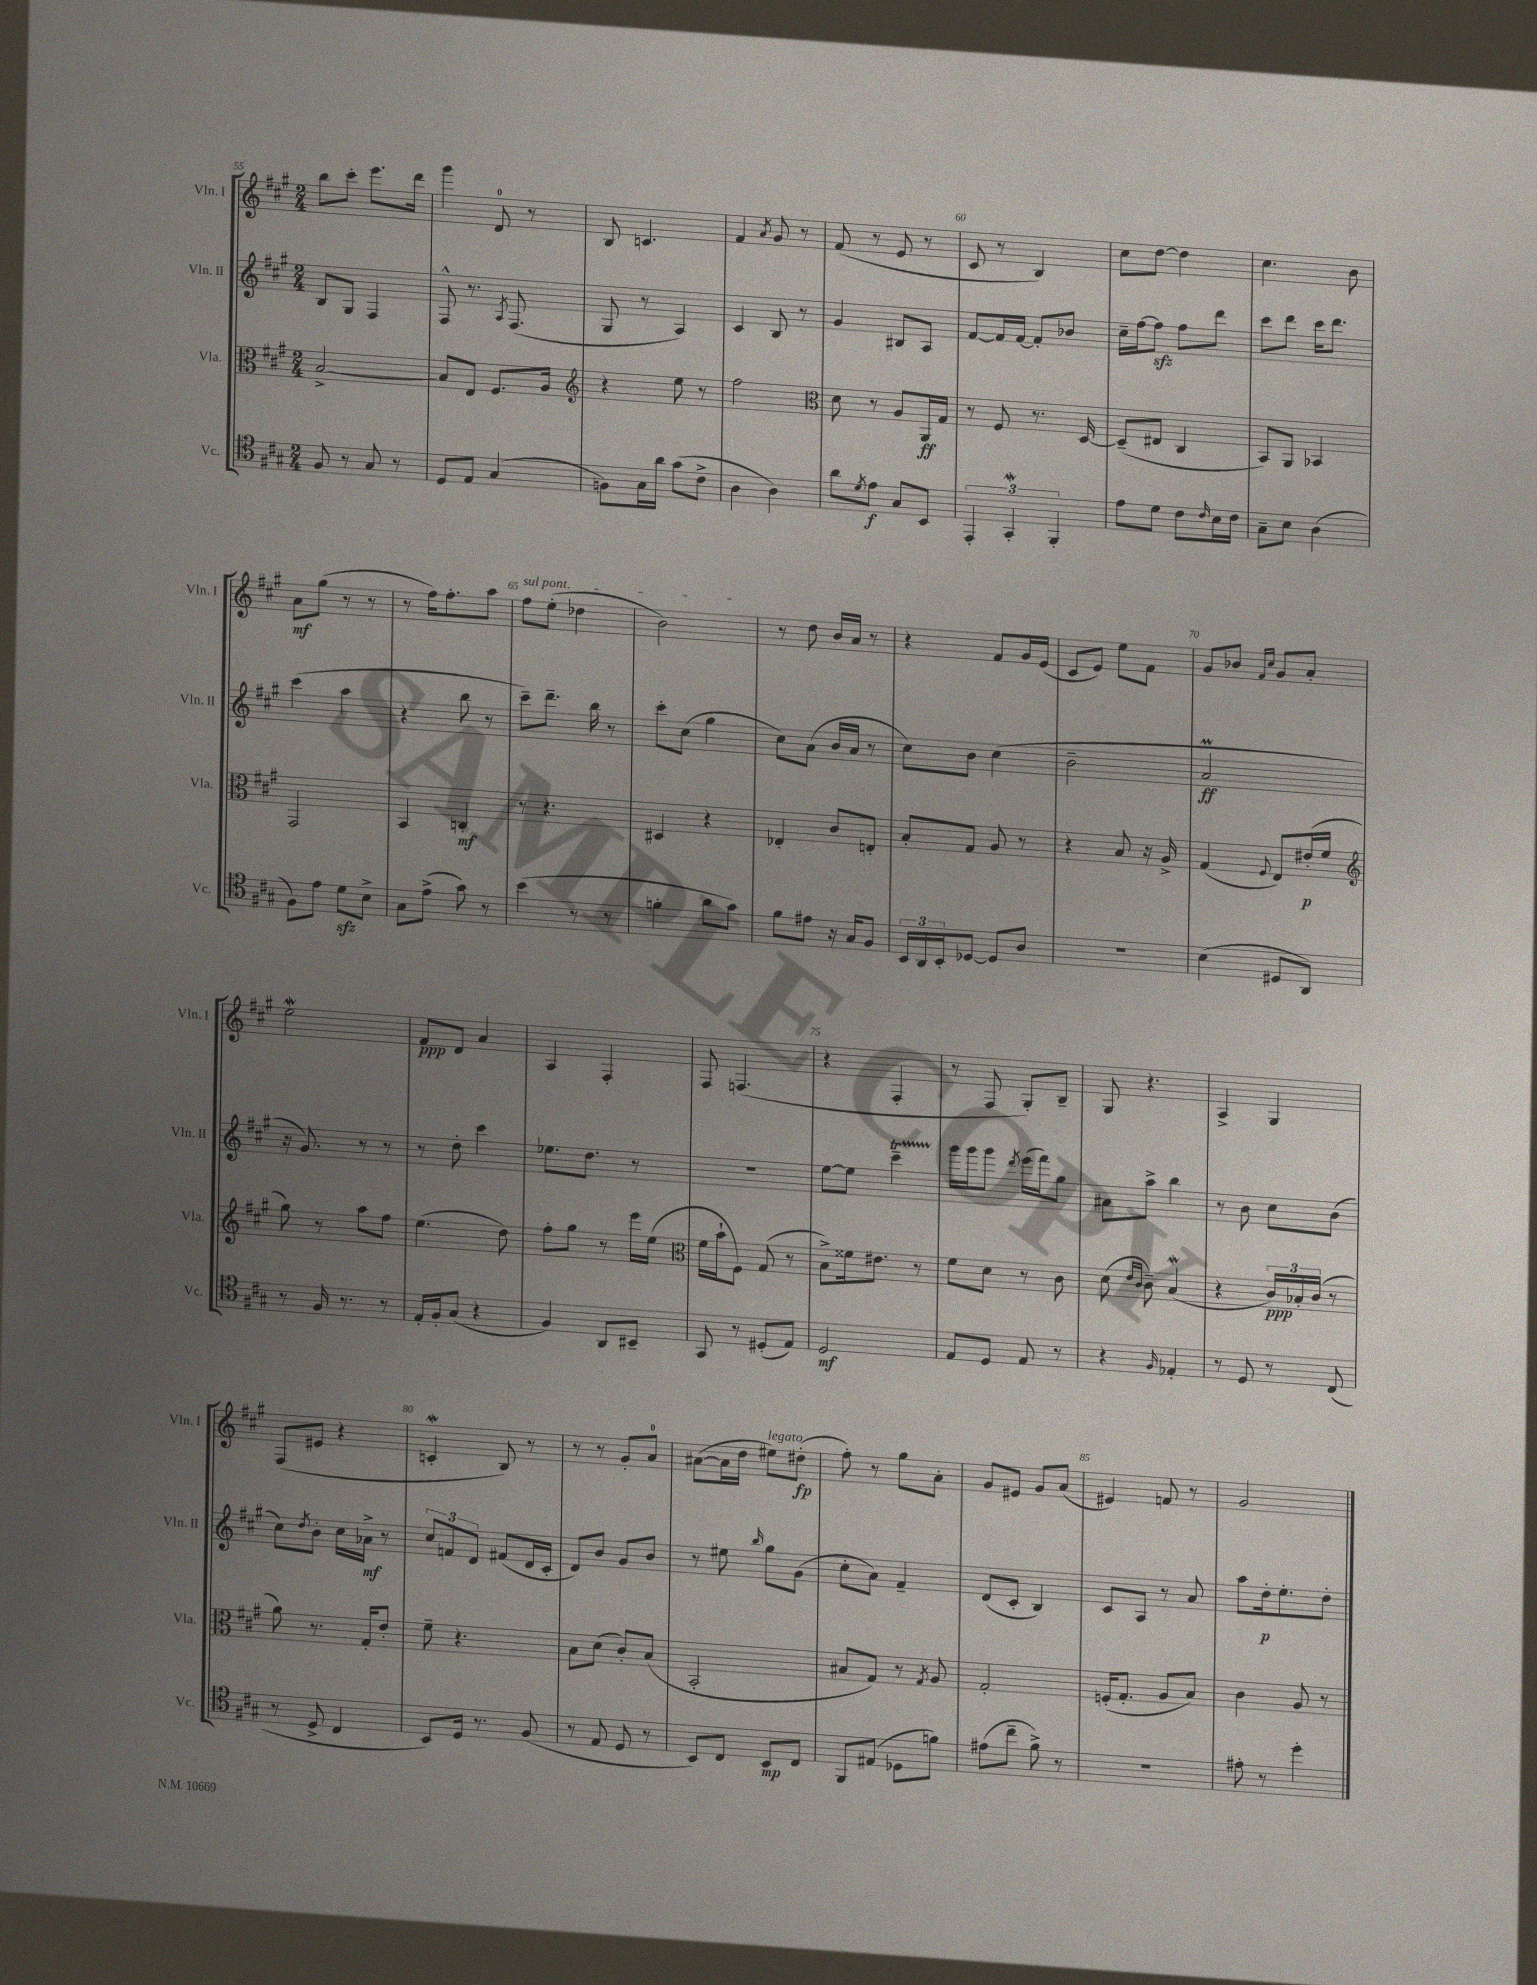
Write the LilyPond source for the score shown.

<<
\new StaffGroup <<
\new Staff = "s0" \with { instrumentName = "Vln. I" shortInstrumentName = "Vln. I" } {
    \clef treble \key a \major \numericTimeSignature \time 2/4
    b''8 cis'''8-. e'''8. d'''16 |
    gis'''4 d'8-0 r8 |
    b8 c'4. |
    fis'4 \acciaccatura { a'8 } gis'8 r8 |
    fis'8( r8 e'8 r8 |
    cis'8 r8 b4) |
    cis''8 d''8~ d''4 |
    cis''4. b'8 |
    a'8\mf gis''8( r8 r8 |
    r8 fis''16) fis''8.-. a''8 |
    \once \override TextSpanner.bound-details.left.text = \markup { \italic "sul pont." } fis''8\startTextSpan e''8-.( des''4 |
    b'2\stopTextSpan) |
    r8 d''8 b'16 a'16 r8 |
    r4 fis'8 gis'16 e'16( |
    cis'8 e'8) e''8 fis'8 |
    gis'8 bes'8 \grace { fis'16 cis''16 } gis'8 a'8-. |
    e''2\mordent |
    fis'8\ppp d'8 a'4 |
    a4 fis4-. |
    fis8 f4.( |
    r4 fis4-. |
    r8 fis8 gis8-.) b8-- |
    gis8 r4. |
    a4-> gis4 |
    fis8( eis'8 r4 |
    c'4-.\mordent b8) r8 |
    r8 r8 gis'8-. a'8-0 |
    ais'8~( ais'16 d''16 eis''8^\markup { \italic "legato" }) dis''8-.\fp( |
    fis''8-.) r8 gis''8 a'8-. |
    gis'8 eis'8 gis'8 a'8( |
    eis'4) f'8 r8 |
    gis'2 \bar "|." |
}
\new Staff = "s1" \with { instrumentName = "Vln. II" shortInstrumentName = "Vln. II" } {
    \clef treble \key a \major \numericTimeSignature \time 2/4
    b8 gis8 fis4 |
    fis8-^ r8. \acciaccatura { a8 } fis8.( |
    gis8 r8 a4) |
    cis'4 b8 r8 |
    gis'4 bis8 a8 |
    fis'8~ fis'16 fis'16~ fis'8-. bes'8 |
    cis''16-- fis''16~ fis''8\sfz fis''8 d'''8 |
    cis'''8 d'''8 cis'''16 d'''8. |
    cis'''4( a''4 |
    r4 b''8 r8 |
    cis'''8--) d'''8.-- b''16 r8 |
    cis'''8-. cis''8( gis''4 |
    cis''8) a'8( b'16 a'16 r8 |
    cis''8) b'8 cis''4( |
    b'2-- |
    a'2\prall\ff |
    r16 gis'8.) r8 r8 |
    r8 d''8-. cis'''4 |
    ees''8. d''8. r8 |
    R2 |
    e''8~ e''8 cis'''4--\startTrillSpan |
    gis'''16\stopTrillSpan gis'''16 gis'''8 \acciaccatura { d'''8 } e'''16( fis'''16) gis''8 |
    ais'8 a''8-> b''4 |
    r8 b'8 cis''8 b'8( |
    cis''8) \acciaccatura { d''8 } b'8-. cis''16 aes'16->\mf r8 |
    \tuplet 3/2 { cis''8 f'8 d'8 } fis'8( d'16 cis'16-. |
    d'8) b'8 gis'8 b'8 |
    r8 eis''8 \grace { b''16 } gis''8 gis'8( |
    cis''8-. a'8) fis'4-- |
    d'8( cis'8-. b4) |
    cis'8 a8 r8 a'8 |
    a''8 d''16-.\p e''8.-. d''8-. \bar "|." |
}
\new Staff = "s2" \with { instrumentName = "Vla." shortInstrumentName = "Vla." } {
    \clef alto \key a \major \numericTimeSignature \time 2/4
    b2~-> |
    b8 e8 fis8. a16 |
    \clef treble r4 e''8 r8 |
    fis''2 |
    \clef alto d'8 r8 a8 a,16\ff gis16 |
    r8 fis8 r8. d16~ |
    d8--( eis8 cis4 |
    b,8) a,8 bes,4 |
    gis,2 |
    b,4 c4-.\mf |
    r8 r4. |
    dis4 r4 |
    ees4-. cis'8 e8-. |
    b8-. gis8 a8 r8 |
    r4 b8 r16 a16-> |
    gis4( \appoggiatura { fis8 } e8) eis'16-.\p( fis'16 |
    \clef treble gis''8) r8 a''8 fis''8 |
    e''4.( d''8) |
    fis''8-. gis''8 r8 e'''16 e''16( |
    \clef alto fis'16 b'16-! fis8) gis8( r8 |
    b8->) fisis'16 eis'8. r8 |
    fis'8 d'8 r8 cis'8 |
    d'8( \grace { e'16 cis'16 } cis'8--) b4\mordent( |
    r4 \tuplet 3/2 { cis'16\ppp) bes16-. cis'16( } r8 |
    a'8) r8. gis16-. e'8-. |
    fis'8-- r4. |
    b8 d'8( cis'8-.) b8( |
    b,2-. |
    bis8 gis8) r8 \acciaccatura { gis8 } a8 |
    gis2-. |
    f16-.( gis8.-. a8 b8) |
    cis'4 a8 r8 \bar "|." |
}
\new Staff = "s3" \with { instrumentName = "Vc." shortInstrumentName = "Vc." } {
    \clef tenor \key a \major \numericTimeSignature \time 2/4
    fis8 r8 gis8 r8 |
    d8 e8 gis4( |
    f8) gis16 a'16 gis'8( cis'8-> |
    a4 a4) |
    a'8 \acciaccatura { d'8 } e'8\f gis8 b,8 |
    \tuplet 3/2 { e,4-. gis,4-.\mordent fis,4-. } |
    e'8 d'8 cis'8 \grace { cis'16 } b16 cis'16 |
    gis8-- b8 a4( |
    fis8) e'8 d'8\sfz b8-> |
    gis8 e'8->( gis'8) r8 |
    b'4( r8 r8 |
    f'4-. a'8 gis'8) |
    fis'8 eis'8 r16 gis16 fis8 |
    \tuplet 3/2 { b,16 a,16 b,16-. } des8~ des8 a8 |
    R2 |
    b4( dis8 a,8) |
    r8 fis16 r8. r8 |
    e16-. fis16-. gis8( r4 |
    fis4) a,8 bis,8-- |
    gis,8 r8 dis8-.( e8) |
    d2\mf |
    e8 d8 e8 r8 |
    r4 \grace { fis16 } ees4-. |
    r8 d8 r8 cis8( |
    r8 d8-> cis4 |
    b,8) d16 r8. fis8( |
    r8 e8 d8 r8 |
    b,8) cis8 b,8\mp cis8 |
    fis,8 eis8( des8 f'8) |
    eis'8( cis''8-- fis'8->) r8 |
    R2 |
    eis'8-. r8 d''4-. \bar "|." |
}
>>
>>
\layout { \context { \Score currentBarNumber = #55 \override BarNumber.break-visibility = ##(#f #t #t) barNumberVisibility = #(every-nth-bar-number-visible 5) } }
